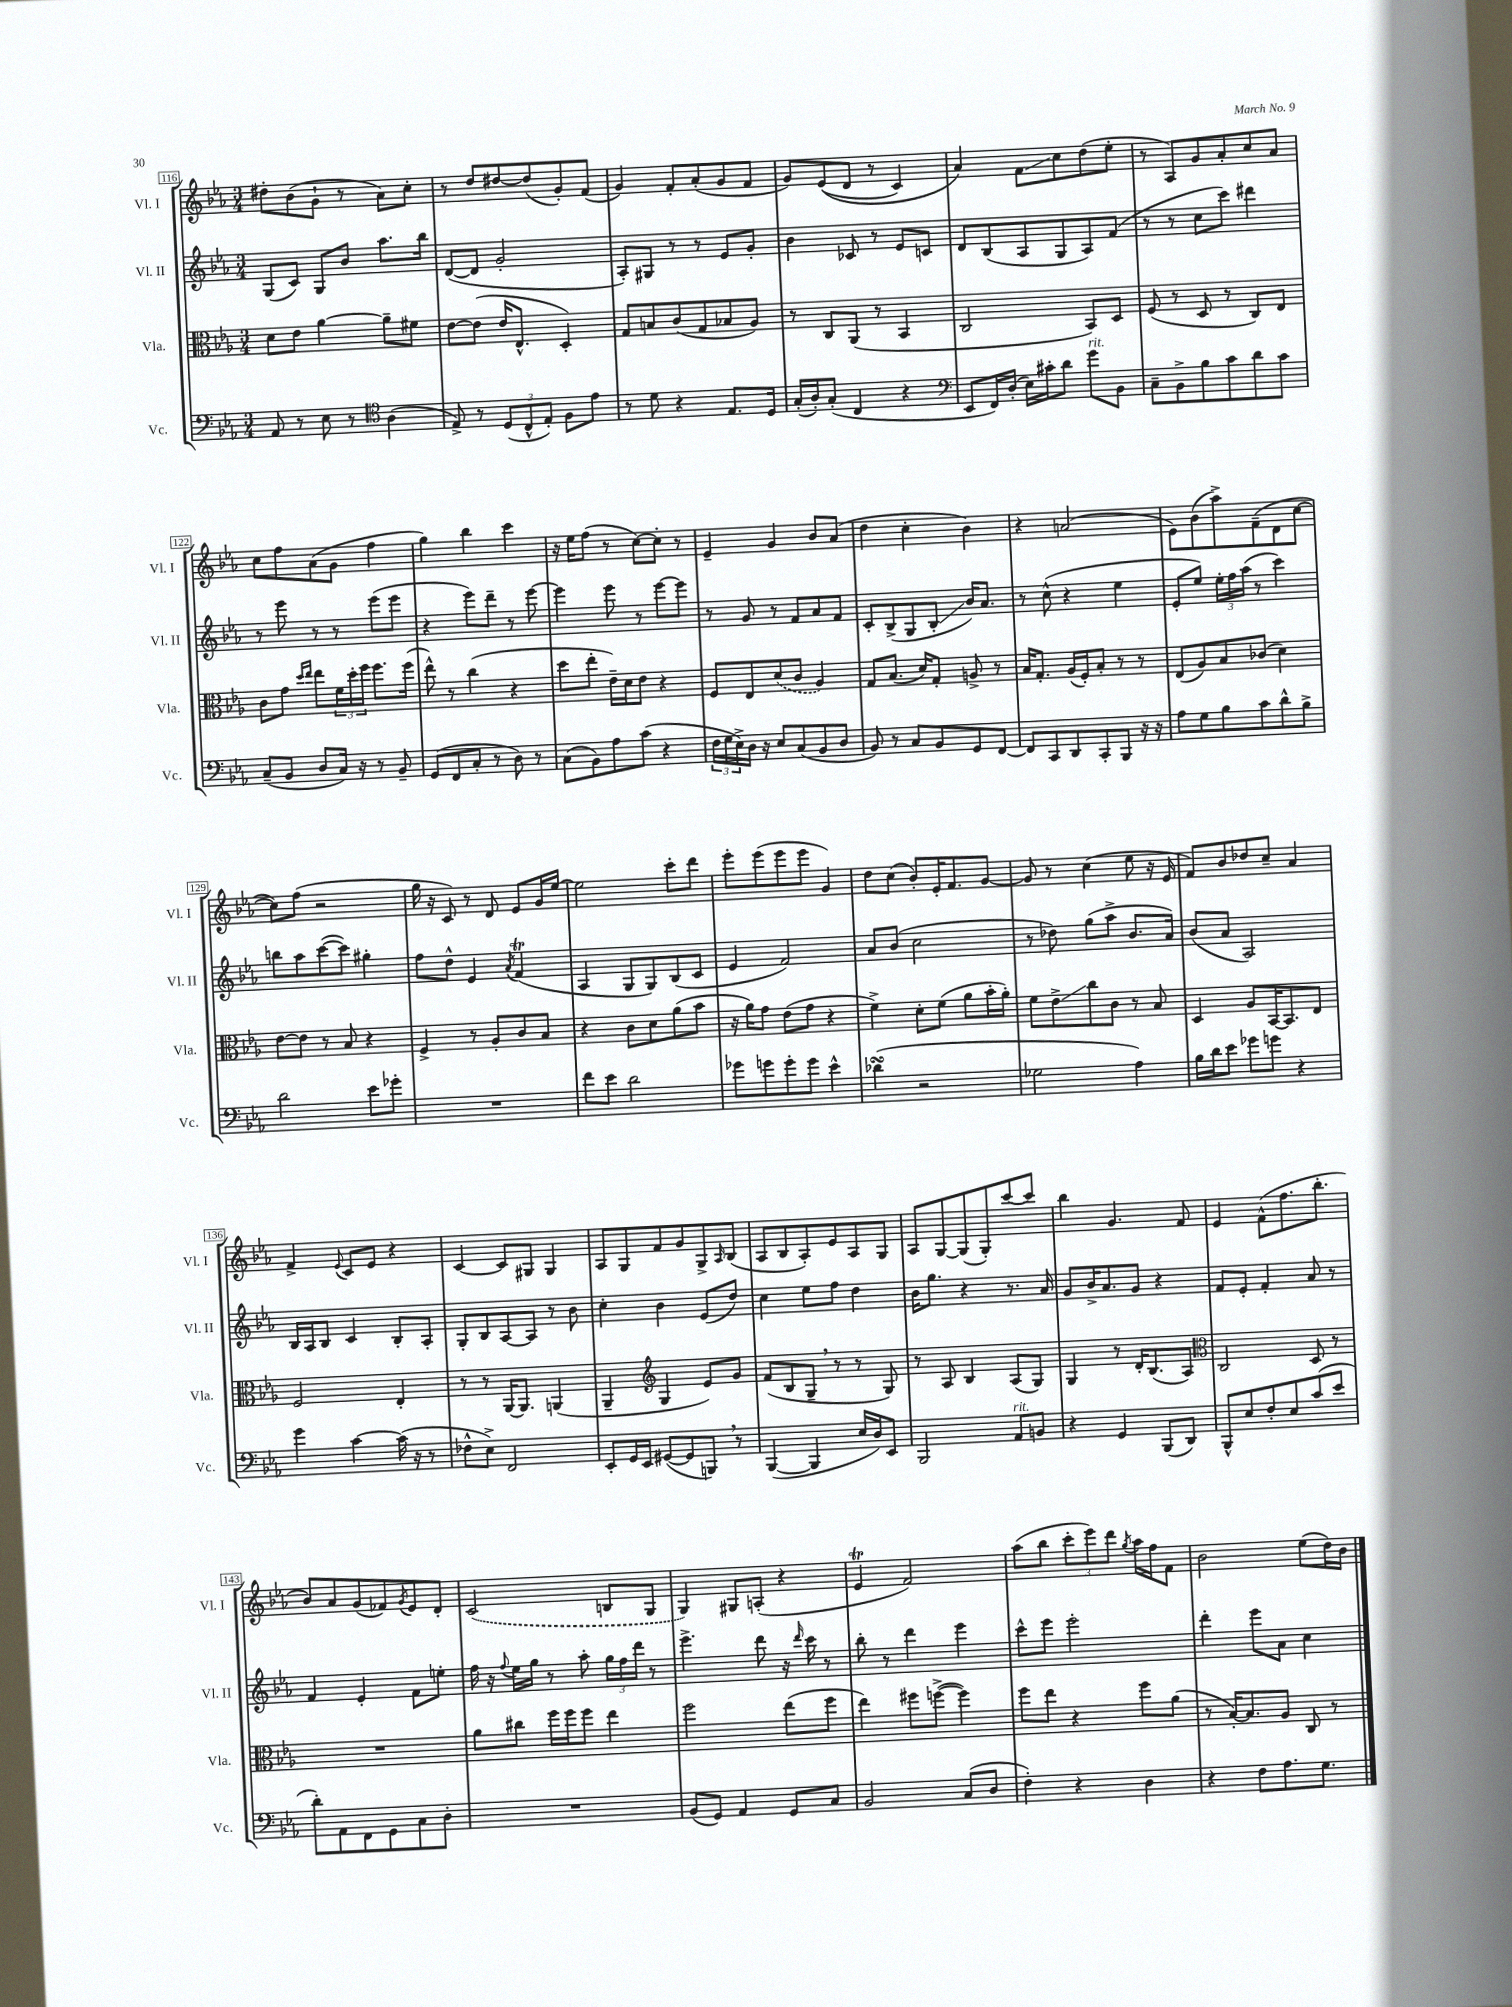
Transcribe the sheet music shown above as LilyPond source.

<<
\new StaffGroup <<
\new Staff = "s0" \with { instrumentName = "Vl. I" shortInstrumentName = "Vl. I" } {
    \clef treble \key ees \major \numericTimeSignature \time 3/4
    dis''8-. bes'8( g'8-! r8 aes'8) c''8-. |
    r8 d''8 dis''8~ dis''8( g'8-.) f'8( |
    g'4) f'8-. aes'8-.( g'8 f'8 |
    g'8) ees'8(\( d'8 r8 c'4) |
    aes'4\) f'8\glissando c''8 d''8( ees''8-. |
    r8 aes8) g'8 aes'8-. c''8 aes'8 |
    c''8 f''8 aes'8( g'8 f''4 |
    g''4) bes''4 c'''4 |
    r16 ees''16 f''8( r8 c''8~) c''8-. r8 |
    ees'4-- g'4 bes'8 aes'8( |
    d''4 c''4-. bes'4) |
    r4 a'2( |
    ees'8) bes'8( aes''8->) f'8--( d'8 c''8~ |
    c''8) f''8( r2 |
    g''16 r16 c'8) r8 d'8 ees'8 g'16 ees''16~ |
    ees''2 c'''8-. d'''8 |
    ees'''8-. ees'''8( ees'''8 ees'''8 g'4) |
    d''8 c''8( bes'8-.) ees'16-. f'8. g'8~ |
    g'8 r8 c''4( ees''8 r16 ees'16 |
    f'8) bes'8 des''8 c''8-- aes'4 |
    f'4-> \appoggiatura { ees'8 } c'8 ees'8 r4 |
    c'4~ c'8 gis8 gis4 |
    aes8 g8 f'8 g'8 g8-> \grace { aes16 } bes8( |
    aes8 bes8 aes8-.) ees'8 aes8 g8 |
    aes8 g8~ g8( g8-.) c'''8~ c'''8 |
    bes''4 g'4. f'8 |
    ees'4 f'8-^( f''8. bes''8.-. |
    bes'8) aes'8 g'8( fes'8) \acciaccatura { g'8 } ees'8 d'8-. |
    \once \slurDashed c'2( b8 g8 |
    g4) gis8 a8-.( r4 |
    ees'4\trill f'2) |
    aes''8( bes''8 \tuplet 3/2 { c'''8-. ees'''8) d'''8 } \acciaccatura { g''8 } aes''16 f''16 f'8 |
    bes'2 ees''8( d''16) bes'16 \bar "|." |
}
\new Staff = "s1" \with { instrumentName = "Vl. II" shortInstrumentName = "Vl. II" } {
    \clef treble \key ees \major \numericTimeSignature \time 3/4
    g8( c'8) g8 bes'8 aes''8. bes''16 |
    d'8~( d'8 g'2-. |
    aes8-.) gis8 r8 r8 ees'8 g'8-. |
    bes'4 ces'8 r8 ees'8 c'8 |
    d'8 bes8( aes8 g8 aes8) f'8( |
    r8 r8 c''8 c'''8) dis'''4 |
    r8 ees'''8 r8 r8 ees'''8( ees'''8 |
    r4 ees'''8) d'''8-- r8 ees'''8~ |
    ees'''4 ees'''8 r8 ees'''8~ ees'''8 |
    r8 g'8 r8 f'8 aes'8 f'8 |
    c'8-. bes8->( g8 bes8-.\glissando bes'16) aes'8. |
    r8 c''8-^( r4 ees''4 |
    ees'8-. ees''8) \tuplet 3/2 { ees''16-. f''16 aes''16( } r8 c'''4) |
    b''8 aes''8 c'''8~( c'''8) gis''4-. |
    f''8 d''8-^ ees'4 \acciaccatura { aes'8 } f'4\trill( |
    aes4 g8 g8) bes8( c'8 |
    ees'4 f'2) |
    aes'8 bes'8( c''2 |
    r8 des''8) g''8( aes''8-> bes'8. aes'16) |
    bes'8( aes'8 aes2) |
    bes16 aes16 bes8 c'4 bes8-. aes8-. |
    g8-. bes8 aes8~ aes8 r8 bes'8 |
    c''4-. bes'4 ees'8( d''8) |
    c''4 ees''8 f''8 d''4 |
    bes'16 g''8. r4 r8. aes'16 |
    g'8 bes'16-> aes'8. g'8 r4 |
    f'8 ees'8-. f'4-. aes'8 r8 |
    f'4 ees'4-. f'8 e''8-. |
    f''16 r16 \appoggiatura { f''8 } ees''16 g''16 r8 aes''8-. \tuplet 3/2 { g''16 f''16 d'''16 } r8 |
    ees'''4.-> d'''8 r16 \grace { d'''16 } c'''16 r8 |
    bes''8-. r8 d'''4 ees'''4 |
    c'''8-^ ees'''8 ees'''2-. |
    d'''4-. ees'''8 aes'8 c''4 \bar "|." |
}
\new Staff = "s2" \with { instrumentName = "Vla." shortInstrumentName = "Vla." } {
    \clef alto \key ees \major \numericTimeSignature \time 3/4
    d'8 ees'8 aes'4~ aes'8-- fis'8 |
    ees'8~ ees'8( ees'16 ees8.-^ d4-.) |
    g8 b8 c'8( g8 bes8 aes8) |
    r8 c8 aes,8( r8 bes,4 |
    c2 bes,8) d8 |
    f8( r8 d8 r8 c8) ees8 |
    c'8 g'8 \grace { d''16 ees''16 } ees''8 \tuplet 3/2 { f'16 d''16-. f''16 } f''8. f''16( |
    ees''8-^) r8 c''4( r4 |
    d''8 ees''8-. ees'16--) d'16 ees'8 r4 |
    f8 ees8 \once \slurDashed d'8( c'8 aes4) |
    g8 bes8.( d'16) g8-. a8-> r8 |
    bes16 g8.-. aes16( f16-.) bes8-. r8 r8 |
    ees8( aes8) bes8 ces'8( d'4) |
    ees'8~ ees'8 r8 bes8 r4 |
    f4-> r8 aes8-. c'8 bes8 |
    r4 c'8 d'8 aes'8( bes'8 |
    r16 aes'16) g'8 ees'8( g'8 r4 |
    f'4->) d'8-. f'8( aes'8 bes'16-. aes'16-.) |
    f'8 ees'8->\glissando c''8 c'8 r8 bes8 |
    d4 aes8 bes,16~ bes,8. ees8 |
    f2 ees4-. |
    r8 r8 aes,16~ aes,8. a,4( |
    aes,4-- \clef treble g4 ees'8) g'8 |
    f'8( bes8 g8-- \breathe r8 r8 g8) |
    r8 aes8 bes4 aes8( g8) |
    g4 r8 d'16-. bes8.( aes8) |
    \clef alto c2 d8 r8 |
    R2. |
    aes'8 cis''8 f''16 f''16 f''8 ees''4 |
    f''2 ees''8( f''8 |
    ees''4) fis''8 f''8~->( f''4) |
    f''8 ees''8 r4 f''8 aes'8( |
    r8 bes16~-.) bes8. aes8 c8 r8 \bar "|." |
}
\new Staff = "s3" \with { instrumentName = "Vc." shortInstrumentName = "Vc." } {
    \clef bass \key ees \major \numericTimeSignature \time 3/4
    aes,8 r8 ees8 r8 \clef tenor aes4( |
    ees8->) r8 \tuplet 3/2 { d8( c8-^ ees8-.) } f8 ees'8 |
    r8 d'8 r4 ees8. d16 |
    g16-.( aes16-.) g8-.( c4 r4 |
    \clef bass ees,8 f,16) d16-.( ees16) cis'16-. d'8 g'8^\markup { \italic "rit." } bes,8 |
    c8-- bes,8-> bes8 c'8 d'8 c'8 |
    c8--( bes,8 d8 c16) r16 r8 bes,8-- |
    g,8( f,8 c8-. r8 d8) r8 |
    c8( bes,8) aes8 c'8( r4 |
    \tuplet 3/2 { f16 g16 ees16->) } d16 r16 ees8 c8( bes,8 d8 |
    bes,8) r8 c8 bes,8 g,8 f,8~ |
    f,8 c,8 d,8 c,8-. bes,,8 r16 r16 |
    aes8 g8 bes8 c'8 d'8-^ bes8-> |
    d'2 ees'8 ges'8-. |
    R2. |
    f'8 ees'8 d'2 |
    ges'8 g'8 g'8-. g'8 ees'4-^ |
    des'4\turn( r2 |
    ges2 aes4) |
    bes16 d'16 ees'8 ges'8 g'8 r4 |
    g'4 c'4~ c'16( r16 r8 |
    fes8-^ ees8->) f,2 |
    ees,8-. g,16 ees,16 gis,8~( gis,8 b,,8) \breathe r8 |
    bes,,4~( bes,,4 ees16 d16) ees,8 |
    bes,,2 aes,8^\markup { \italic "rit." } b,8 |
    r4 g,4 bes,,8( d,8) |
    bes,,8-^ ees8 f8-. ees8 c'8( ees'8 |
    d'8-.) aes,8 f,8 g,8 c8 d8-. |
    R2. |
    bes,8( g,8) aes,4 g,8 c8 |
    bes,2 c8( d8 |
    f4-.) r4 d4 |
    r4 f8 aes8. g8. \bar "|." |
}
>>
>>
\layout { \context { \Score currentBarNumber = #116 \override BarNumber.stencil = #(make-stencil-boxer 0.1 0.3 ly:text-interface::print) } }
